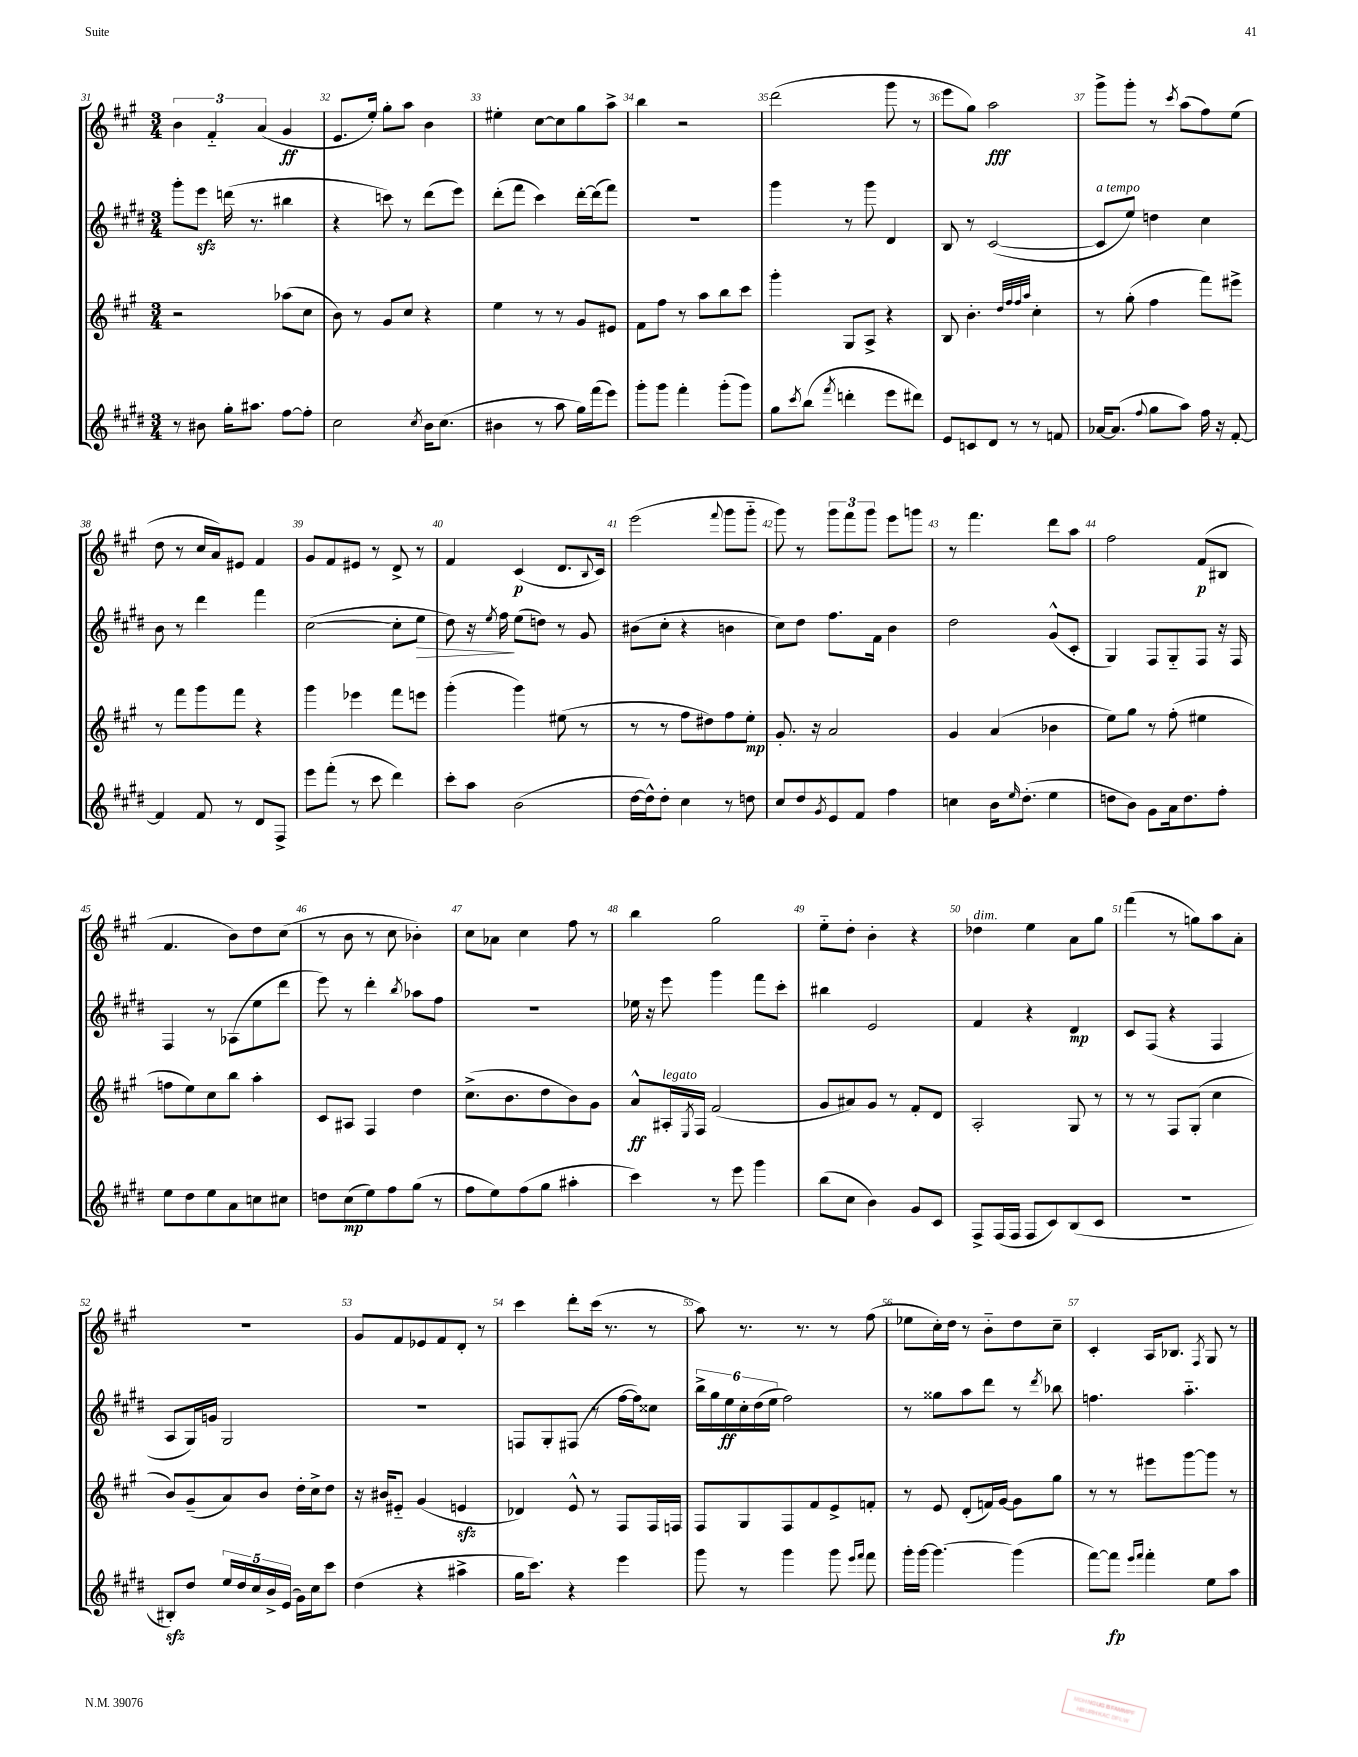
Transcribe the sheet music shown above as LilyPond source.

<<
\new StaffGroup <<
\new Staff = "s0" {
    \clef treble \key a \major \numericTimeSignature \time 3/4
    \tuplet 3/2 { b'4 fis'4-_ a'4( } gis'4\ff |
    e'8. e''16-.) gis''8-. a''8 b'4 |
    eis''4-. cis''8~ cis''8 gis''8 a''8-> |
    b''4 r2 |
    d'''2( gis'''8 r8 |
    e'''8 gis''8) a''2\fff |
    gis'''8-> gis'''8-. r8 \acciaccatura { cis'''8 } a''8( fis''8) e''8( |
    d''8 r8 cis''16 a'16) eis'8 fis'4 |
    gis'8 fis'8 eis'8 r8 d'8-> r8 |
    fis'4 cis'4\p( d'8. \appoggiatura { b8 } cis'16) |
    e'''2( \appoggiatura { fis'''8 } gis'''8 gis'''8-_ |
    gis'''8) r8 \tuplet 3/2 { gis'''8 fis'''8 gis'''8 } e'''8 g'''8 |
    r8 fis'''4. d'''8 a''8 |
    fis''2 fis'8\p( bis8 |
    fis'4. b'8) d''8 cis''8( |
    r8 b'8 r8 cis''8 bes'4-.) |
    cis''8 aes'8 cis''4 fis''8 r8 |
    b''4 gis''2 |
    e''8-_ d''8-. b'4-. r4 |
    des''4^\markup { \italic "dim." } e''4 a'8 gis''8 |
    fis'''4( r8 g''8) a''8 a'8-. |
    R2. |
    gis'8 fis'8 ees'8 fis'8 d'8-. r8 |
    cis'''4 d'''8-. cis'''16( r8. r8 |
    a''8) r8. r8. r8 fis''8( |
    ees''8 cis''16-.) d''16 r8 b'8-_ d''8 cis''8-- |
    cis'4-. a16 bes8. \acciaccatura { fis8 } gis8 r8 \bar "|." |
}
\new Staff = "s1" {
    \clef treble \key e \major \numericTimeSignature \time 3/4
    gis'''8-. e'''8\sfz d'''16( r8. bis''4 |
    r4 c'''8) r8 dis'''8( e'''8) |
    dis'''8-.( fis'''8 cis'''4) dis'''16~-. dis'''16( fis'''8) |
    R2. |
    gis'''4 r8 gis'''8 dis'4 |
    b8 r8 cis'2~( |
    cis'8^\markup { \italic "a tempo" } e''8) d''4 cis''4 |
    b'8 r8 dis'''4 fis'''4 |
    cis''2~( cis''8-. e''8\> |
    dis''8) r16 \acciaccatura { e''8 } fis''16\! e''8( d''8) r8 gis'8 |
    bis'8( cis''8-. r4 b'4 |
    cis''8) dis''8 fis''8. fis'16 b'4 |
    dis''2 gis'8-^( cis'8-. |
    gis4) fis8 gis8-_ fis8 r16 fis16 |
    fis4 r8 aes8( e''8 dis'''8 |
    e'''8) r8 dis'''4-. \acciaccatura { b''8 } aes''8 fis''8 |
    R2. |
    ees''16 r16 e'''8 gis'''4 fis'''8 cis'''8-. |
    bis''4 e'2 |
    fis'4 r4 dis'4\mp |
    cis'8 fis8( r4 fis4 |
    a8 gis16) g'16 gis2 |
    R2. |
    f8 gis8-. fis8( r8 fis''16~ fis''16) cisis''8 |
    \tuplet 6/4 { b''16-> gis''16 e''16\ff cis''16-. dis''16( e''16 } fis''2) |
    r8 gisis''8 a''8 dis'''8 r8 \acciaccatura { dis'''8 } bes''8 |
    f''4. a''4.-_ \bar "|." |
}
\new Staff = "s2" {
    \clef treble \key a \major \numericTimeSignature \time 3/4
    r2 aes''8( cis''8 |
    b'8) r8 gis'8 cis''8 r4 |
    e''4 r8 r8 gis'8 eis'8 |
    fis'8 fis''8 r8 a''8 b''8 cis'''8 |
    gis'''4-. gis8 a8-> r4 |
    b8 b'4.-. \grace { d''32 fis''32 fis''32 a''32 } cis''4-. |
    r8 gis''8-.( fis''4 fis'''8) eis'''8-> |
    r8 fis'''8 gis'''8 fis'''8 r4 |
    gis'''4 ees'''4 fis'''8 e'''8 |
    gis'''4-.( gis'''4) eis''8( r8 |
    r8 r8 fis''8 dis''8) fis''8 e''8-.\mp |
    gis'8.-. r16 a'2 |
    gis'4 a'4( bes'4 |
    e''8) gis''8 r8 fis''8-.( eis''4 |
    f''8 e''8) cis''8 b''8 a''4-. |
    cis'8 ais8 fis4 d''4 |
    cis''8.->( b'8. d''8 b'8) gis'8 |
    a'8-^\ff ais16-.^\markup { \italic "legato" } \acciaccatura { e8 } fis16 fis'2( |
    gis'8 ais'8) gis'8 r8 fis'8-. d'8 |
    a2-. gis8 r8 |
    r8 r8 fis8 gis8-.( cis''4 |
    b'8) gis'8--( a'8) b'8 d''16-. cis''16-> d''8 |
    r16 bis'16 eis'8-_ gis'4( e'4\sfz |
    des'4) e'8-^ r8 fis8 fis16 f16 |
    fis8 gis8 fis8 fis'8 e'8-> f'8-. |
    r8 e'8 d'8-.( f'16) gis'16~ gis'8 gis''8 |
    r8 r8 eis'''8 gis'''8~ gis'''8 r8 \bar "|." |
}
\new Staff = "s3" {
    \clef treble \key e \major \numericTimeSignature \time 3/4
    r8 bis'8 gis''16-. ais''8. fis''8~ fis''8-. |
    cis''2 \acciaccatura { cis''8 } b'16 cis''8.( |
    bis'4 r8 a''8 gis''16) fis'''16( e'''8) |
    gis'''8-. gis'''8 fis'''4-. gis'''8-.( gis'''8) |
    gis''8 \acciaccatura { cis'''8 } b''8( \acciaccatura { fis'''8 } d'''4-. e'''8 dis'''8) |
    e'8 c'8 dis'8 r8 r8 f'8 |
    aes'16~ aes'8.( \appoggiatura { fis''8 } gis''8 a''8) fis''16 r16 fis'8~-. |
    fis'4 fis'8 r8 dis'8 fis8-> |
    e'''8 fis'''8-.( r8 cis'''8 dis'''4) |
    cis'''8-. a''8 b'2( |
    dis''16~ dis''16-^) dis''8-. cis''4 r8 d''8 |
    cis''8 dis''8 \acciaccatura { gis'8 } e'8 fis'8 fis''4 |
    c''4 b'16 \grace { e''16 } dis''8.-.( e''4 |
    d''8 b'8) gis'8 a'16 d''8. fis''8-. |
    e''8 dis''8 e''8 a'8 c''8 cis''8 |
    d''8 cis''8\mp( e''8) fis''8 gis''8( r8 |
    fis''8 e''8) fis''8( gis''8 ais''4-. |
    cis'''4) r8 e'''8 gis'''4 |
    b''8( cis''8 b'4) gis'8 cis'8 |
    fis8-> fis16( fis16 fis8 cis'8) b8( cis'8 |
    R2. |
    bis8-.\sfz) dis''8 \tuplet 5/4 { e''16 dis''16 cis''16 b'16-> e'16( } gis'16) cis''16 cis'''8 |
    dis''4( r4 ais''4-> |
    gis''16 cis'''8.) r4 e'''4 |
    gis'''8 r8 gis'''4 gis'''8 \grace { e'''16 fis'''16 } fis'''8 |
    gis'''16-. gis'''16~ gis'''4.~ gis'''4( |
    fis'''8~) fis'''8\fp \grace { e'''16 fis'''16 } fis'''4-. e''8 a''8 \bar "|." |
}
>>
>>
\layout { \context { \Score currentBarNumber = #31 \override BarNumber.break-visibility = ##(#f #t #t) barNumberVisibility = #all-bar-numbers-visible } }
